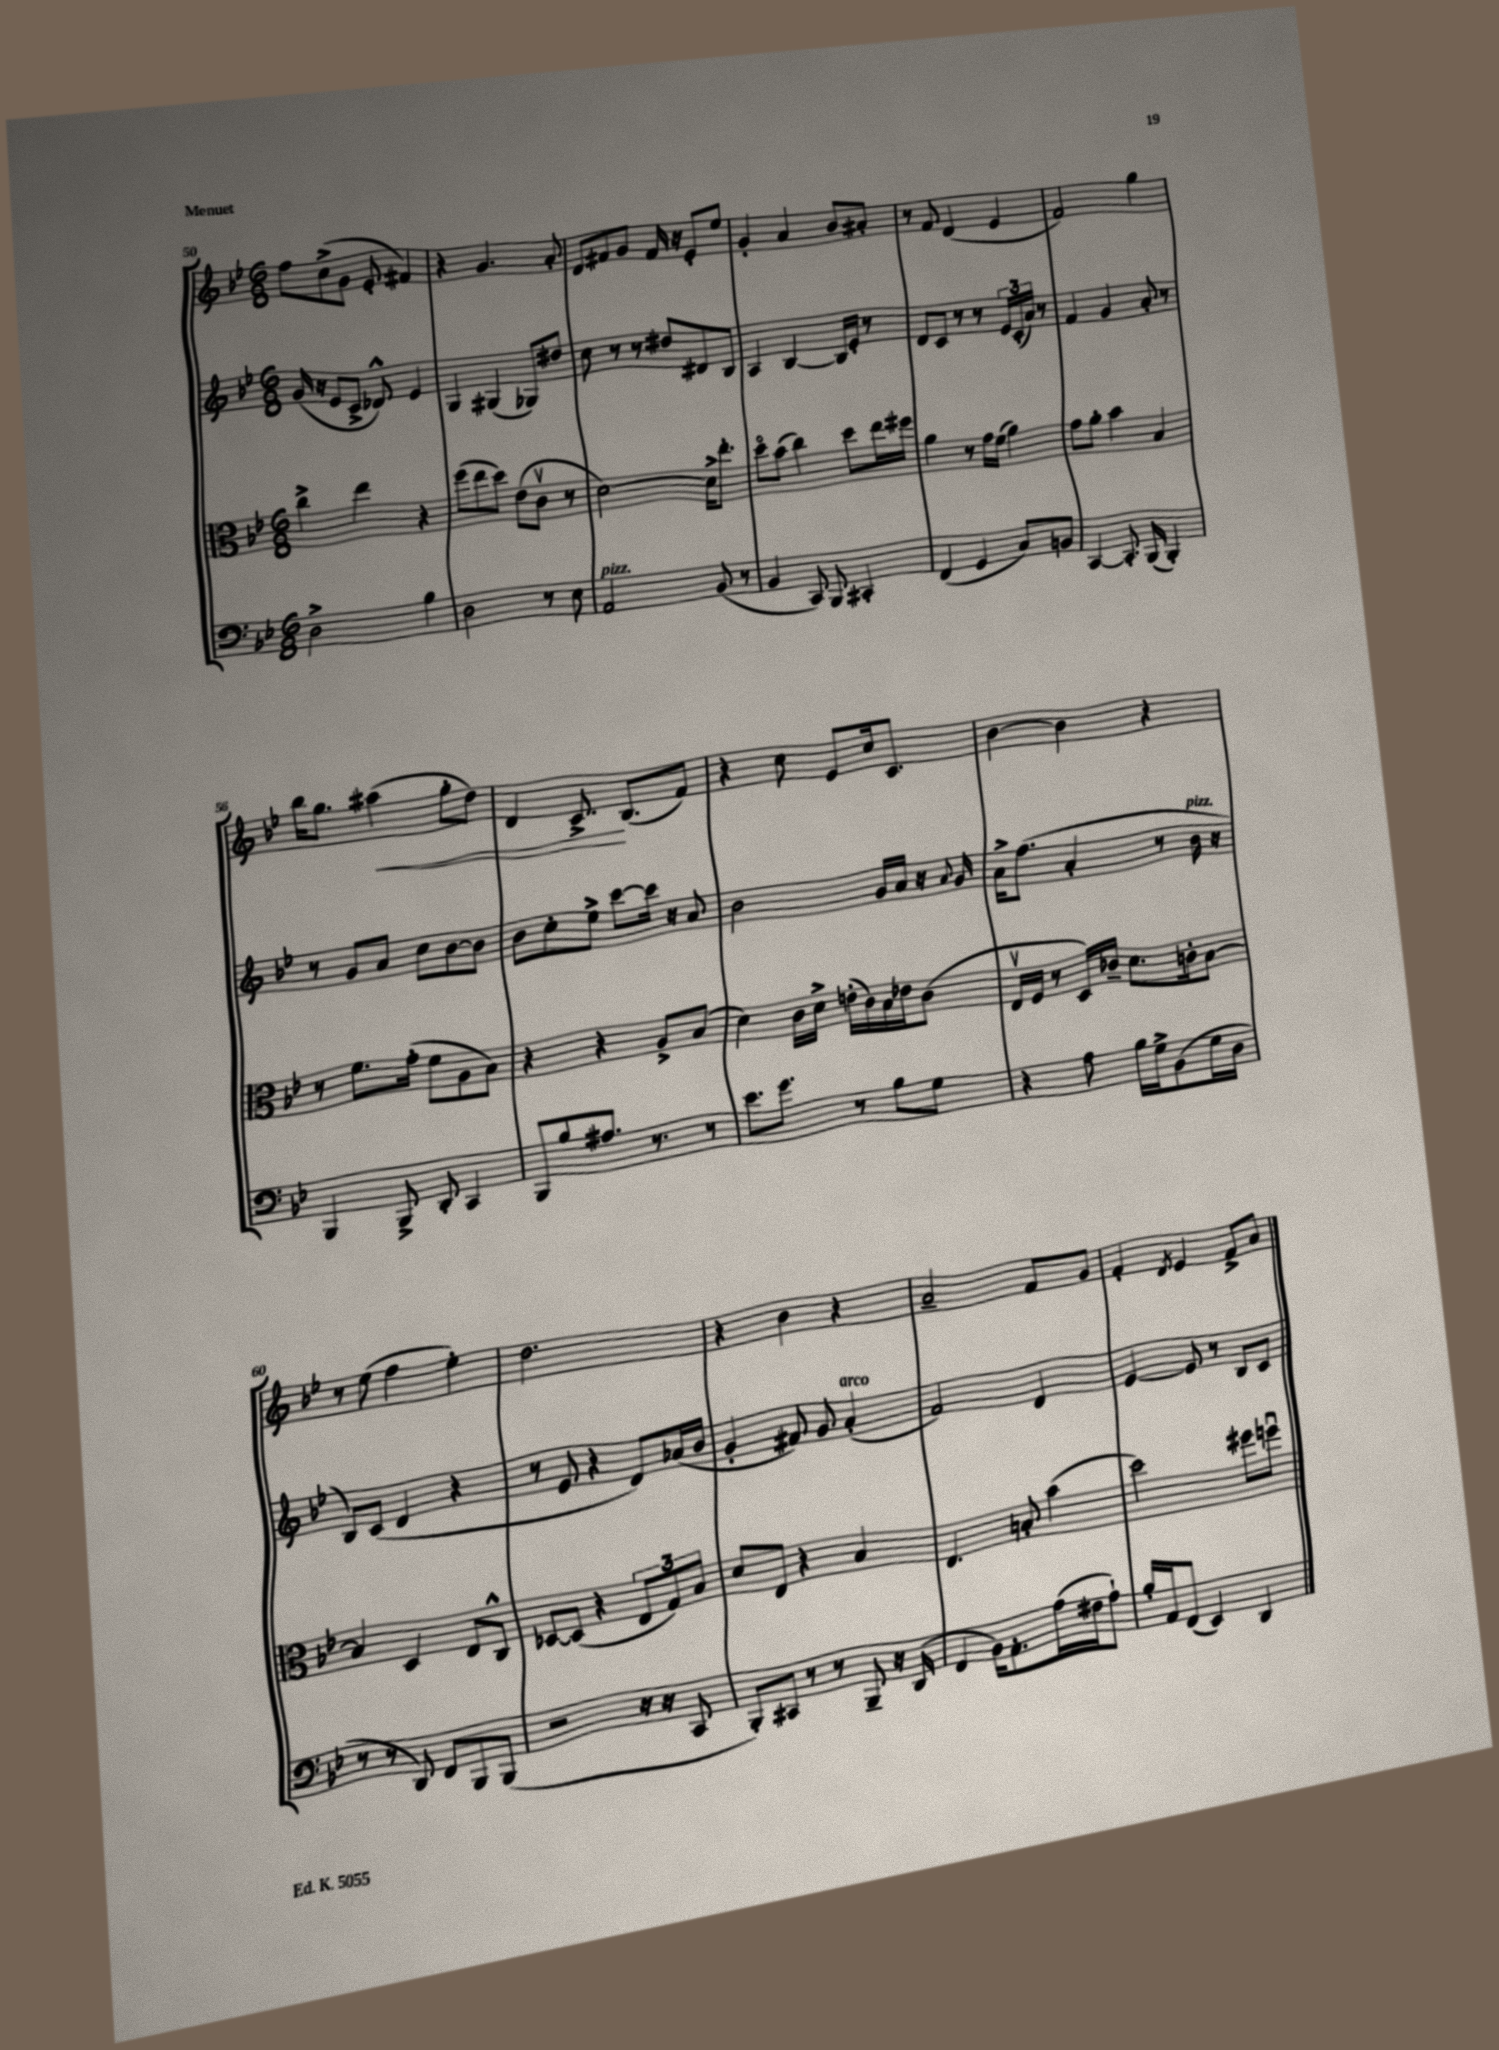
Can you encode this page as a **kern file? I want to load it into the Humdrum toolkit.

**kern	**kern	**kern	**kern	**dynam
*part4	*part3	*part2	*part1	*part1
*staff4	*staff3	*staff2	*staff1	*staff1
*clefF4	*clefC3	*clefG2	*clefG2	*
*k[b-e-]	*k[b-e-]	*k[b-e-]	*k[b-e-]	*
*M6/8	*M6/8	*M6/8	*M6/8	*
=50	=50	=50	=50	=50
2D^\	4cc^\	(16g/	8ff\L	.
.	.	16r	.	.
.	.	8e-/L	(8cc^\	.
.	4ee-\	8c^/J	8g\J	.
.	.	8d-X^^/)	8e-'/	.
4B-\	4r	4e-/	4f#X/)	.
=51	=51	=51	=51	=51
2D\	(8ff\L	4G/	4r	.
.	8ee-\	.	.	.
.	8dd\J)	(4G#X/	4.g/	.
.	(8e-\L	.	.	.
8r	8cv\J	8G-X/L)	.	.
8E-\	8r	8dd#X/J	8a'/	.
=52	=52	=52	=52	=52
!LO:TX:a:i:t=pizz.	!	!	!	!
2AA/	[2d\)	8cc\	8d/L	.
.	.	8r	8f#X/	.
.	.	8r	8g/J	.
.	.	8dd#X/L	16f#/	.
.	.	.	16r	.
(8BB-/	16d^\KL]	8d#X/	8e-'/L	.
.	8.ee-'\J	.	.	.
8r	.	8B-/J	8ee-/J	.
=53	=53	=53	=53	=53
4BB-/	8dd\L	4A/	4g'/	.
.	(8b-\J	.	.	.
8CC/)	4cc\)	[4B-/	4a/	.
8BBB-/	.	.	.	.
4CC#X'/	8dd\L	16B-/LL]	8b-/L	.
.	.	16e-'/JJ	.	.
.	16ee-\L	8r	8a#X'/J	.
.	16ff#X\JJ	.	.	.
=54	=54	=54	=54	=54
(4FF/	4a\	8d/L	8r	.
.	.	8c/J	8f/	.
4GG/	8r	8r	(4d/	.
.	16g\LL	8r	.	.
.	(16f\JJ	.	.	.
8C/L)	4a\)	24e-/LL	4e-/	.
.	.	(24c'/	.	.
.	.	24a/JJ)	.	.
8BBn/J	.	8r	.	.
=55	=55	=55	=55	=55
[4CC/	8g\L	4f/	2f/)	.
.	8a'\J	.	.	.
8.CC'/]	4b-\	4g/	.	.
(16BBB-/	.	.	.	.
4BBB-'/)	4B-/	8a'/	4gg\	.
.	.	8r	.	.
!!LO:LB:g=z
=56	=56	=56	=56	=56
4BBB-/	8r	8r	16bb-\KL	.
.	.	.	8.gg\J	.
.	8.f\L	8g/L	.	.
!	!	!	!	!LO:HP:b
8BBB-^/	.	8a/J	(4aa#X\	<
.	(16g'\Jk	.	.	.
8DD'/	8f\L	8cc\L	.	.
4CC/	8A\	[8b-\	8gg'\L	.
.	8B-\J)	8b-\J]	8dd\J)	.
=57	=57	=57	=57	=57
8BBB-/L	4r	8b-\L	4d/	.
8B-/	.	8cc'\	.	.
8.A#X/J	4r	8ee-^\J	8.c^/	.
.	.	[8ccc\L	.	.
8.r	.	.	(8.B-/L	[
.	8A^/L	16ccc\Jk]	.	.
.	.	16r	.	.
8r	(8B-/J	8a/	8f/J)	.
=58	=58	=58	=58	=58
8.e-\L	4d\)	2b-\	4r	.
8.g\J	.	.	.	.
.	16c\LL	.	8cc\	.
.	16d^\JJ	.	.	.
8r	(16en'\LL	.	8e-/L	.
.	16c\)	.	.	.
8B-\L	16B-\	16g/LL	16cc/k	.
.	16e-X\J	16a/JJ	8.c/J	.
8G\J	(8c\J	16r	.	.
.	.	8qqa/	.	.
.	.	16g/	.	.
=59	=59	=59	=59	=59
4r	16E-v/LL	16a^\KL	[4b-\	.
.	16F/JJ	(8.ff\J	.	.
.	8r	.	.	.
8A\	16D/LL)	4a'/	4b-\]	.
.	16c-X~/JJ	.	.	.
16B-\LL	8.d\L	.	.	.
16G^\J	.	.	.	.
(8BB-\	.	8r	4r	.
.	16cn'\k	.	.	.
!	!	!LO:TX:a:i:t=pizz.	!	!
16G\L	[8B-\J	16b-\	.	.
16D\JJ	.	16r	.	.
!!LO:LB:g=z
=60	=60	=60	=60	=60
8r	4B-/]	8B-/L)	8r	.
8r	.	(8c/J	(8ee-\	.
8DD/)	4D/	4d/	4ff\	.
8FF/L	.	.	.	.
8BBB-/	8E-/L	4r	4ee-'\)	.
(8BBB-/J	8C^^/J	.	.	.
=61	=61	=61	=61	=61
2r	[8D-X/L	8r	2.dd\	.
.	(8D-/J]	8e-/	.	.
.	4r	4r	.	.
16r	12E-/L	8d/L)	.	.
16r	.	.	.	.
.	12G/)	.	.	.
8CC/	.	(16a-X/L	.	.
.	12B-/J	.	.	.
.	.	16b-/JJ	.	.
=62	=62	=62	=62	=62
8BBB-'/L)	8d/L	4g'/	4r	.
8CC#X/J	8E-/J	.	.	.
8r	4r	8f#X/)	4b-\	.
8r	.	8g/	.	.
!	!	!LO:TX:a:i:t=arco	!	!
8BBB-~/	4B-/	(4a'/	4r	.
16r	.	.	.	.
(16DD/	.	.	.	.
=63	=63	=63	=63	=63
4FF/	4.E-/	2f/)	2a~/	.
16BB-\KL)	.	.	.	.
8.AA'\	.	.	.	.
.	8Bn'/	.	.	.
(16A\L	(4b-\	4d/	8f/L	.
16F#X\J	.	.	.	.
8A`\J)	.	.	8g/J	.
=64	=64	=64	=64	=64
16B-'/LL	2dd\)	[4e-/	4f'/	.
16AA/J	.	.	.	.
(8FF/J	.	.	.	.
.	.	.	8qd/	.
4EE-/)	.	8e-/]	4e-/	.
.	.	8r	.	.
4DD/	8ff#X\L	8B-/L	8f^/L	.
.	8ffnu\J	8c/J	8a/J	.
==	==	==	==	==
*-	*-	*-	*-	*-
